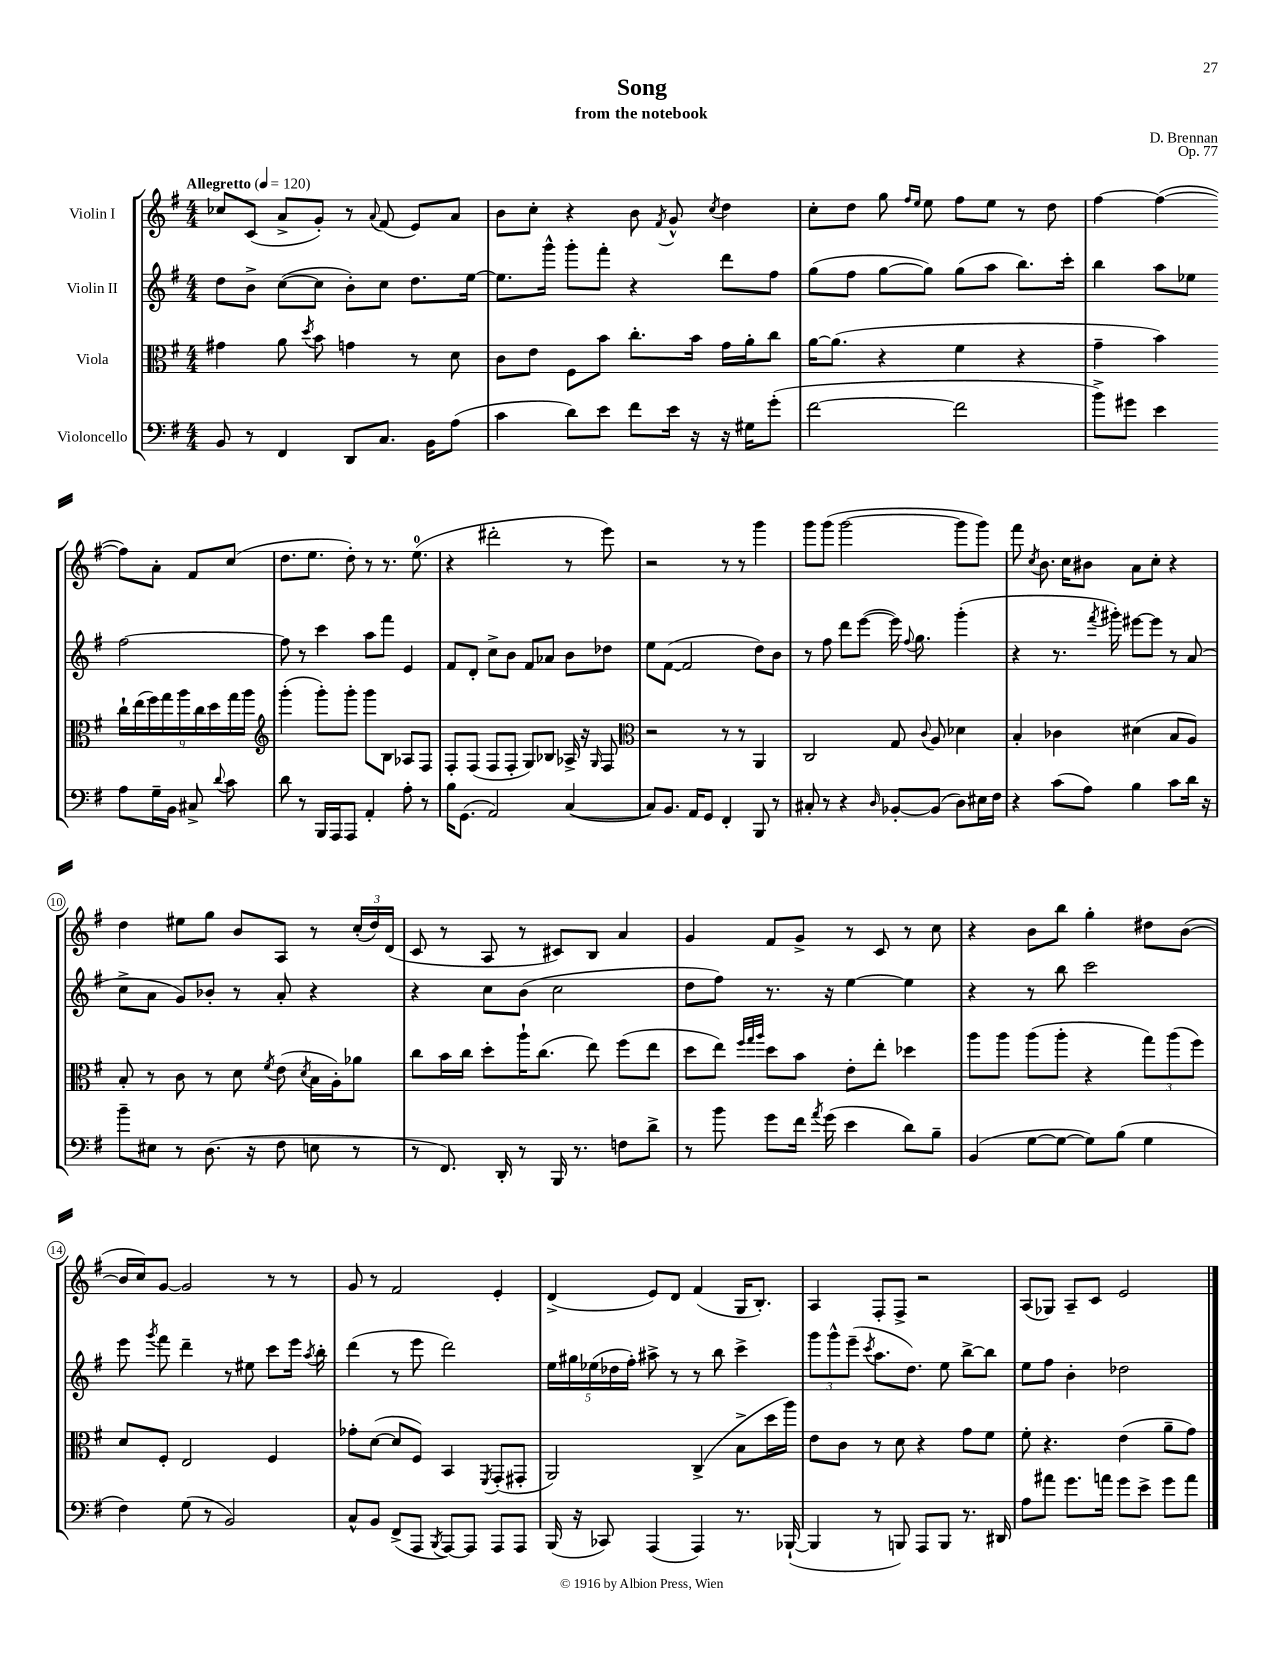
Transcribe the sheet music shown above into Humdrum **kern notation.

**kern	**kern	**kern	**kern
*part4	*part3	*part2	*part1
*staff4	*staff3	*staff2	*staff1
*I"Violoncello	*I"Viola	*I"Violin II	*I"Violin I
*clefF4	*clefC3	*clefG2	*clefG2
*k[f#]	*k[f#]	*k[f#]	*k[f#]
*M4/4	*M4/4	*M4/4	*M4/4
*MM120	*MM120	*MM120	*MM120
=1	=1	=1	=1
!	!	!	!LO:TX:a:B:t=Allegretto
8BB/	4g#X\	8dd\L	8cc-X/L
8r	.	8b^\J	(8c/J
4FF#/	8a\	([8cc\L	8a^/L
.	8qdd/	.	.
.	8b\	8cc\J]	8g'/J)
8DD/L	4gn\	8b'\L)	8r
.	.	.	8qqa/
8.C/J	.	8cc\J	(8f#/
.	8r	8.dd\L	8e/L)
16BB\KL	.	.	.
(8A\J	8d\	.	8a/J
.	.	[16ee\Jk	.
=2	=2	=2	=2
4c\	8c\L	8.ee\L]	8b\L
.	8e\J	.	8cc'\J
.	.	16ggg^^\Jk	.
8d\L)	8F#\L	8ggg'\L	4r
8e\J	8b\J	8fff#'\J	.
8f#\L	8.cc'\L	4r	8b\
.	.	.	8qf#/
16e\Jk	.	.	8g^^/
16r	16b\Jk	.	.
.	.	.	8qcc/
16r	16g\LL	8ddd\L	4dd\
16G#X\KL	16a'\J	.	.
(8g'\J	8cc\J	8ff#\J	.
=3	=3	=3	=3
[2f#\	[16a\KL	(8gg\L	8cc'\L
.	(8.a\J]	.	.
.	.	8ff#\J	8dd\J
.	4r	[8gg\L	8gg\
.	.	.	16qqff#/LL
.	.	.	16qqee/JJ
.	.	8gg\J])	8ee\
2f#\]	4f#\	(8gg\L	8ff#\L
.	.	8aa\J	8ee\J
.	4r	8.bb\L)	8r
.	.	.	8dd\
.	.	16ccc'\Jk	.
=4	=4	=4	=4
8b^\L)	4g~\	4bb\	[4ff#\
8g#X\J	.	.	.
4e\	4b\)	8aa\L	(4ff#\_
.	.	8ee-X\J	.
8A\L	18cc`\LL	[2ff#\	8ff#\L])
.	(18ee\	.	.
.	18ff#\)	.	.
16G~\L	.	.	8a'\J
.	18gg\	.	.
16BB\JJ	.	.	.
.	18aa\	.	.
8C#X^/	.	.	8f#/L
.	18cc\	.	.
.	18dd\	.	.
8qqd/	.	.	.
8c\	.	.	(8cc/J
.	18gg\	.	.
.	18aa\JJ	.	.
!!LO:LB:g=z
=5	=5	=5	=5
*	*clefG2	*	*
8d\	(4ggg'\	8ff#\]	8.dd\L
8r	.	8r	.
.	.	.	8.ee\J
16BBB/LL	8ggg'\L)	4ccc\	.
16AAA/J	.	.	.
8AAA/J	8ggg'\J	.	8dd'\)
4AA'/	8ggg\L	8aa\L	8r
.	8B\J	8fff#\J	8.r
8A'\	8A-X/L	4e/	.
.	.	.	(8.ee\
8r	8F#/J	.	.
=6	=6	=6	=6
16B\KL	8F#'/L	8f#/L	4r
(8.GG\J	.	.	.
.	(8F#/J	8d'/J	.
2AA/)	8F#/L	8cc^\L	2ddd#X'\
.	8F#'/J	8b\J	.
.	8G/L)	8f#/L	.
.	8B-X/J	8a-X/J	.
([4C/	16A-X^/	8b\L	8r
.	16r	.	.
.	16qqG/	.	.
.	8F#/	8dd-X\J	8eee\)
=7	=7	=7	=7
*	*clefC3	*	*
8C/L])	2r	8ee\L	2r
8.BB/J	.	([8f#\J	.
.	.	2f#/]	.
16AA/KL	.	.	.
8GG/J	.	.	.
4FF#'/	8r	.	8r
.	8r	.	8r
8BBB/	4AA/	8dd\L)	4ggg\
8r	.	8b\J	.
=8	=8	=8	=8
8C#X'/	2C/	8r	8ggg\L
8r	.	8ff#\	(8ggg\J
4r	.	8ddd\L	[2ggg\
.	.	([8eee\J	.
16qqD/	.	.	.
[8BB-X'/L	8G/	16eee\])	.
.	.	8qqff#/	.
.	.	8.gg\	.
.	8qqc/	.	.
(8BB-/J]	8A/	.	.
8D\L)	4d-X\	(4ggg'\	8ggg\L]
16E#X\L	.	.	8ggg\J)
16F#\JJ	.	.	.
=9	=9	=9	=9
4r	4B'/	4r	8fff#\
.	.	.	8qcc/
.	.	.	8.b\
(8c\L	4c-X\	8.r	.
.	.	.	16cc\KL
8A\J)	.	.	8b#X\J
.	.	8qfff#/	.
.	.	16ggg#X'\)	.
4B\	(4d#X\	[8eee#X\L	8a\L
.	.	8eee#\J]	8cc'\J
8c\L	8B/L	8r	4r
16d\Jk	8A/J)	(8a/	.
16r	.	.	.
!!LO:LB:g=z
=10	=10	=10	=10
8b~\L	8B'/	8cc^\L	4dd\
8E#X\J	8r	8a\J	.
8r	8c\	8g/L)	8ee#X\L
(8.D\	8r	8b-X'/J	8gg\J
.	8d\	8r	8b/L
16r	.	.	.
.	8qf#/	.	.
8F#\	(8e\	8a'/	8A/J
.	8qd/	.	.
8En\	16B\LL	4r	8r
.	16A'\J)	.	.
8r	8a-X\J	.	(24cc'/LL
.	.	.	24dd/)
.	.	.	(24d/JJ
=11	=11	=11	=11
8r	8cc\L	4r	8c/
8.FF#/)	16b\L	.	8r
.	16cc\JJ	.	.
.	8dd'\L	8cc\L	8A/
16DD'/	.	.	.
8r	16aa`\K	(8b\J	8r
.	(8.cc\J	.	.
16BBB/	.	2cc\	8c#X/L)
8.r	.	.	.
.	8ee\)	.	8B/J
8Fn\L	(8ff#\L	.	4a/
8d^\J	8ee\J	.	.
=12	=12	=12	=12
8r	8dd\L	8dd\L	4g/
8b\	8ee\J)	8ff#\J)	.
.	32qqff#/LLL	.	.
.	32qqgg/	.	.
.	32qqaa/JJJ	.	.
8g\L	8dd\L	8.r	8f#/L
16f#\Jk	8b\J	.	8g^/J
8qa/	.	.	.
(16g\	.	16r	.
4e\	8e'\L	[4ee\	8r
.	8ee'\J	.	8c/
8d\L)	4dd-X\	4ee\]	8r
8B~\J	.	.	8cc\
=13	=13	=13	=13
(4BB/	8aa\L	4r	4r
.	8aa\J	.	.
[8G\L	(8aa\L	8r	8b\L
8G\J_	8aa'\J	8bb\	8bb\J
8G\L])	4r	2ccc\	4gg'\
(8B\J	.	.	.
4G\	12gg\L)	.	8dd#X\L
.	(12aa\	.	.
.	.	.	([8b\J
.	12ff#\J)	.	.
!!LO:LB:g=z
=14	=14	=14	=14
4F#\)	8d/L	8eee\	16b/LL]
.	.	.	16cc/J)
.	.	8qggg/	.
.	8F#'/J	8fff#\	[8g/J
(8G\	2E/	4ddd~\	2g/]
8r	.	.	.
2BB/)	.	8r	.
.	.	8ee#X\	.
.	4F#/	8ccc\L	8r
.	.	16eee\Jk	8r
.	.	8qaa/	.
.	.	16bb'\	.
=15	=15	=15	=15
8C^^/L	8g-X'\L	(4ddd\	8g/
8BB/J	([8d\J	.	8r
(8FF#^/L	8d/L]	8r	2f#/
8AAA/J	8F#/J)	8eee\	.
8qBBB/	.	.	.
[8AAA/L)	4BB/	2ddd\)	.
8AAA/J]	.	.	.
.	8qFF#/	.	.
8AAA/L	(8GG'/L	.	4e'/
8AAA/J	8GG#X'/J	.	.
=16	=16	=16	=16
(16BBB/	2AA/)	20ee\LL	(4d^/
.	.	20gg#X\	.
16r	.	.	.
.	.	(20ee-X\	.
8CC-X/)	.	.	.
.	.	20dd-X\	.
.	.	20ff#'\JJ)	.
(4AAA/	.	8aa#X^\	8e/L)
.	.	8r	8d/J
4AAA/)	(4C^/	8r	(4f#/
.	.	8bb\	.
8.r	8B^\L	4ccc^\	16G/KL
.	.	.	8.B'/J)
.	16dd\L	.	.
([16BBB-X`/	16aa\JJ)	.	.
=17	=17	=17	=17
4BBB-/]	8e\L	12ggg\L	4A/
.	.	12ggg^^\	.
.	8c\J	.	.
.	.	(12eee~\J	.
.	.	8qccc/	.
8r	8r	8.aa\L	8F#'/L
8BBBn/)	8d\	.	8F#^/J
.	.	8.dd\J)	.
8AAA/L	4r	.	2r
8BBB/J	.	8ee\	.
8.r	8g\L	[8bb^\L	.
.	8f#\J	8bb\J]	.
16DD#X/	.	.	.
=18	=18	=18	=18
8A\L	8f#'\	8ee\L	(8A/L
8a#X\J	4.r	8ff#\J	8G-X/J)
8.g\L	.	4b'\	8A~/L
.	.	.	8c/J
16an\Jk	.	.	.
8g\L	(4e\	2dd-X\	2e/
8e^\J	.	.	.
8g\L	8a~\L	.	.
8a\J	8g\J)	.	.
==	==	==	==
*-	*-	*-	*-
